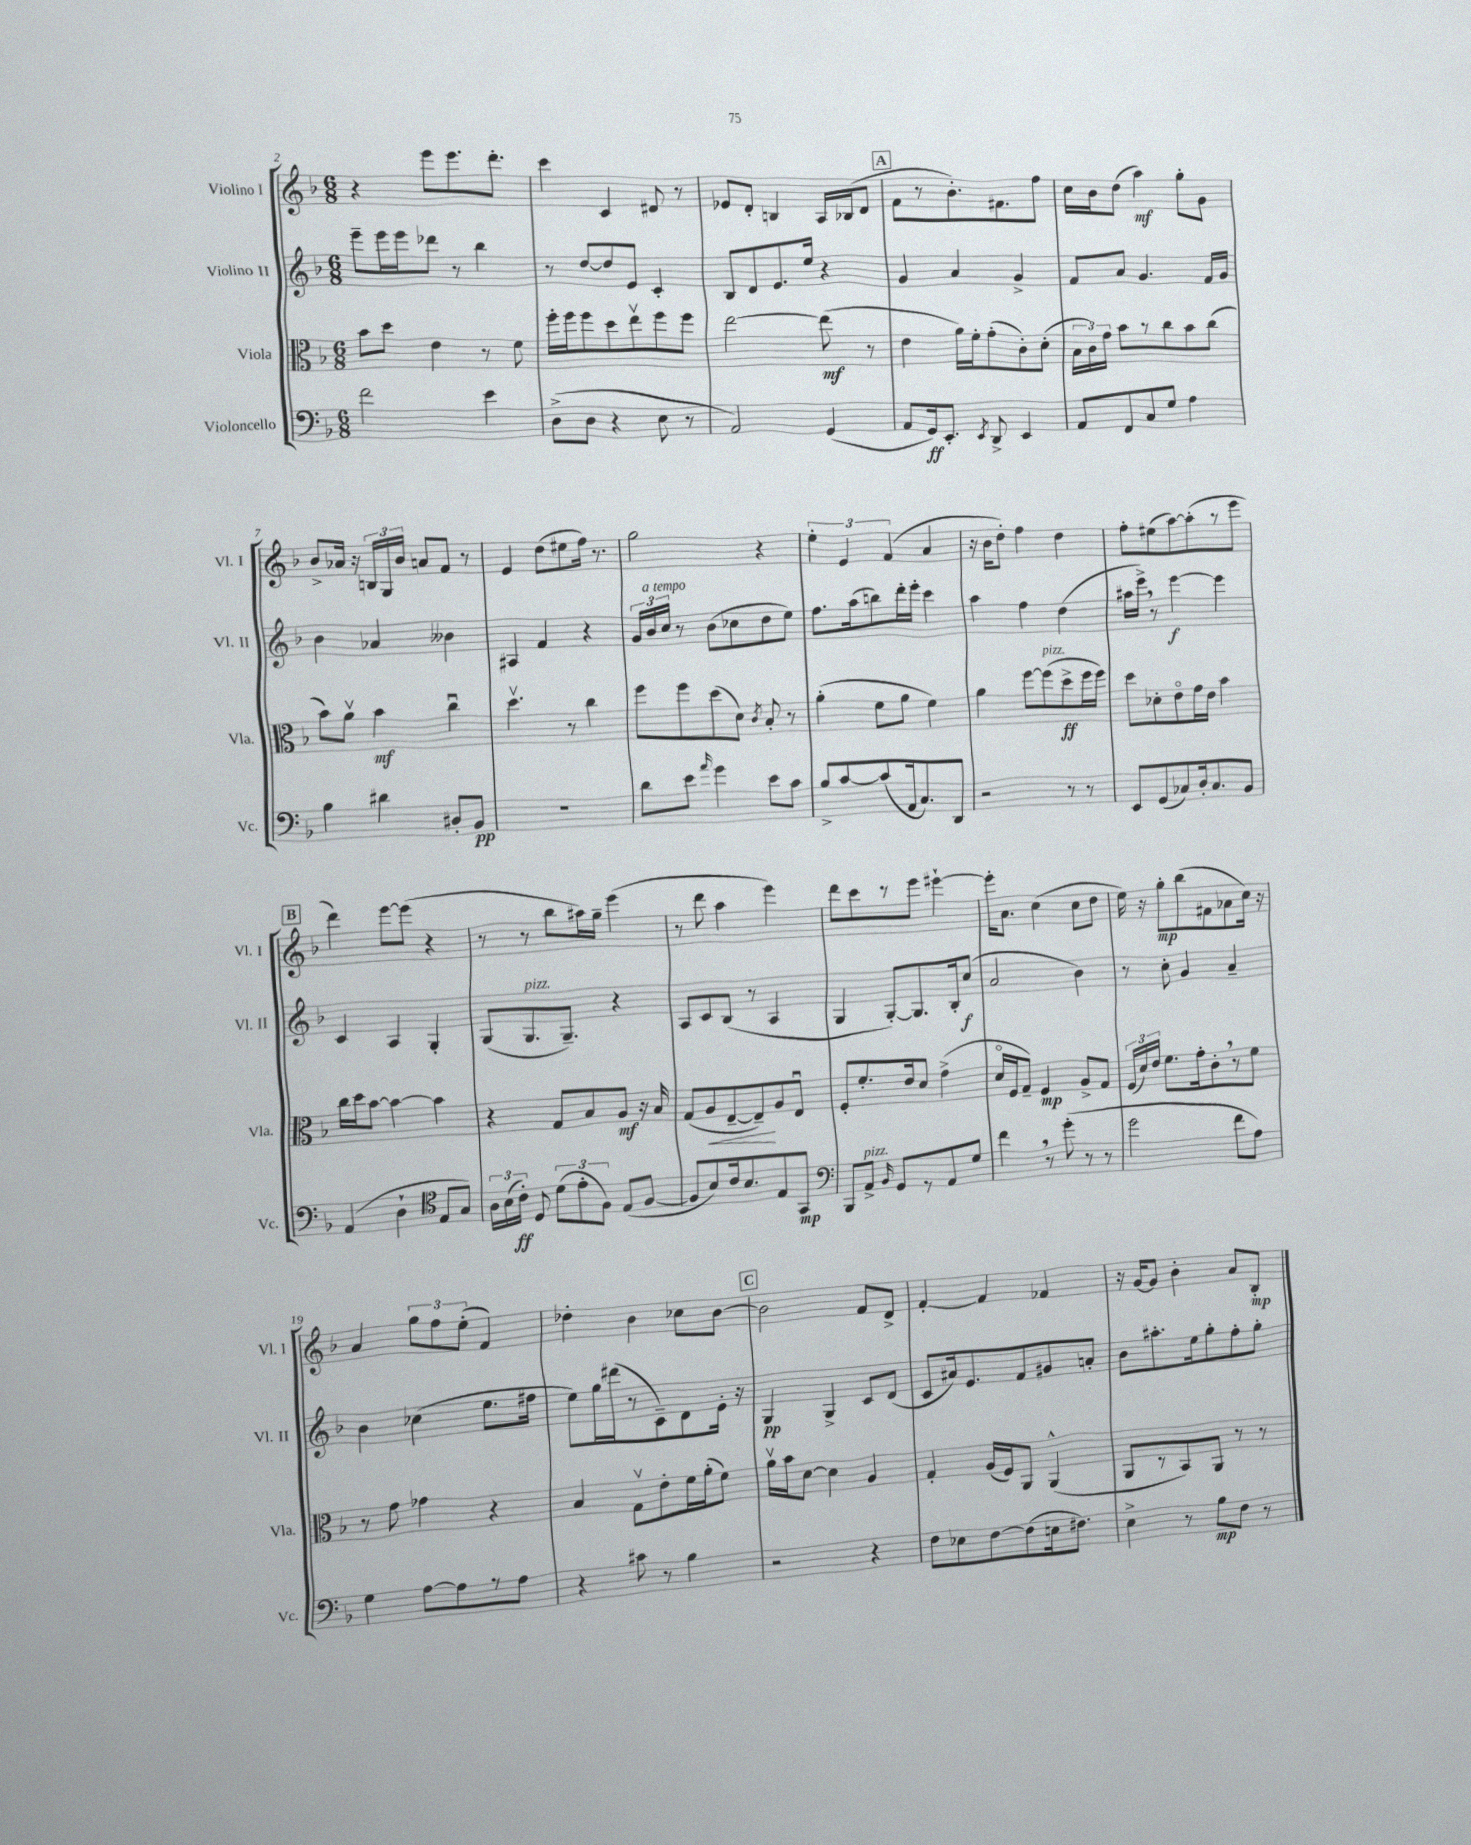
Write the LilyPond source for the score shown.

<<
\new StaffGroup <<
\new Staff = "s0" \with { instrumentName = "Violino I" shortInstrumentName = "Vl. I" } {
    \clef treble \key f \major \numericTimeSignature \time 6/8
    \autoBeamOff r4 e'''8[ e'''8. d'''8.]-. |
    c'''4 c'4 dis'8 r8 |
    ees'8[ d'8]-. b4 a16[ bes16( d'8] |
    \mark \markup { \box "A" } f'8[ r8 bes'8.-.) fis'8. f''8] |
    c''16[ bes'16 d''8]( a''4\mf) g''8[-. g'8] |
    bes'8[-> aes'16] r16 \tuplet 3/2 { b16[ g16 bes'16] } a'8[ f'8] r8 |
    e'4 d''8[( eis''8 f''16]) r8. |
    g''2 r4 |
    \tuplet 3/2 { e''4-. e'4 f'4( } a'4 |
    r16 bes'16[ d''8]-.) f''4 d''4 |
    f''8[-. eis''8( a''8~) a''8-.( r8 e'''8] |
    \mark \markup { \box "B" } d'''4) e'''8[~ e'''8]( r4 |
    r8 r8 bes''8[ ais''16) g''16]-- e'''4( |
    r8 d'''8 a''4 e'''4) |
    d'''8[ c'''8 r8 e'''8] eis'''4~-! |
    eis'''16[-. a'8.] c''4( c''8[ d''8] |
    e''16) r16 g''8[-.\mp bes''8( fis'8 aes'8 c''16]) r16 |
    a'4 \tuplet 3/2 { g''8[ f''8 e''8]-.( } f'4) |
    des''4-. bes'4 ces''8[ bes'8]~ |
    \mark \markup { \box "C" } bes'2 f'8[ d'8]-> |
    f'4~-. f'4 fes'4 |
    r16 g'16[~ g'8] bes'4-. a'8[ bes8]-.\mp \bar "|." |
}
\new Staff = "s1" \with { instrumentName = "Violino II" shortInstrumentName = "Vl. II" } {
    \clef treble \key f \major \numericTimeSignature \time 6/8
    \autoBeamOff e'''8[-- e'''16 e'''16 des'''8] r8 bes''4 |
    r8 d''8[~ d''8 e'8] c'4-. |
    bes8[ d'8 e'8. e''16] r4 |
    \mark \markup { \box "A" } g'4 a'4 g'4-> |
    f'8[ a'8] g'4. f'16[ g'16] |
    bes'4 aes'4 beses'4 |
    ais4 f'4 r4 |
    \tuplet 3/2 { g'16[ bes'16^\markup { \italic "a tempo" } c''16] } r8 bes'8[( ces''8 d''8 e''8]) |
    f''8.[ a''16( b''8) d'''16-. e'''16]-. c'''4 |
    a''4 f''4 d''4( |
    ais''16[ e'''16]->) \breathe r8 e'''4~\f e'''4 |
    \mark \markup { \box "B" } c'4 a4 g4-. |
    g8[( g8.^\markup { \italic "pizz." } g8.]--) r4 |
    a8[ c'8 bes8]( r8 a4 |
    g4 g8[~-.) g8. bes16-. c''8]\f( |
    a'2 bes'4) |
    r8 c''8-. g'4 a'4-- |
    bes'4 ces''4( e''8.[ fis''16] |
    e''8[) g''16 dis'''16( r8 c'8--) d'8 e'16]-. r16 |
    \mark \markup { \box "C" } g4\pp g4-> c'8[ d'8]( |
    c'8[ ais'16) e'8. f'8 gis'8 a'8]-. |
    bes'8[ ais''8.-. e''16 g''8-. f''8-. g''8]-. \bar "|." |
}
\new Staff = "s2" \with { instrumentName = "Viola" shortInstrumentName = "Vla." } {
    \clef alto \key f \major \numericTimeSignature \time 6/8
    \autoBeamOff bes'8[ d''8] e'4 r8 f'8 |
    f''16[-. f''16 f''8 d''8 e''8\upbow f''8 f''8] |
    e''2~ e''8\mf( r8 |
    \mark \markup { \box "A" } e'4 a'16[) f'16-. g'8-.( c'8-.) d'8]-.( |
    \tuplet 3/2 { bes16[ c'16) g'16] } bes'8[ r8 c''8 bes'8 c''8]( |
    bes'8[) a'8]\upbow bes'4\mf c''4\downbow |
    d''4.\upbow r8 c''4 |
    f''8[ f''8 d''8( d'8]) \acciaccatura { c'8 } bes8-. r8 |
    a'4-.( f'8[ a'8] f'4) |
    a'4 f''8[~ f''8^\markup { \italic "pizz." }( d''8->\ff f''16 f''16]) |
    d''8[ des'8-. e'8\flageolet g'16 e'16] bes'4 |
    \mark \markup { \box "B" } c''16[ d''16 bes'8]~ bes'4~ bes'4 |
    r4 g8[ bes8 a8]\mf r16 bes16 |
    g8[( a8\< e8~-- e8--\!) a8 e8]\downbow |
    f8[-. f'8.-. e'16 d'8] g'4->( |
    d'16[\flageolet f16 g8]--) f4\mp a8[-> g8] |
    \tuplet 3/2 { f16[( d'16) e'16] } f'8.[ g'16-. c'8-. \breathe r8 f'8] |
    r8 g'8 ges'4 r4 |
    bes4 g8[\upbow e'8-. f'16 a'16-.( f'8]) |
    \mark \markup { \box "C" } a'16[\upbow bes'16 d'8]~ d'4 a4 |
    g4-. a16[( f16) a,8] a,4-^( |
    a,8[ r8 bes,8) a,8] r8 r8 \bar "|." |
}
\new Staff = "s3" \with { instrumentName = "Violoncello" shortInstrumentName = "Vc." } {
    \clef bass \key f \major \numericTimeSignature \time 6/8
    \autoBeamOff f'2 e'4 |
    d8[->( d8] r4 e8 r8 |
    a,2) g,4( |
    \mark \markup { \box "A" } a,8[ g,16\ff) e,8.]-. \acciaccatura { e,8 } d,8-> e,4 |
    a,8[ f,8 c8 g8] a4 |
    bes4 dis'4 dis8[-. bes,8]\pp |
    R2. |
    d'8[ e'8] \grace { a'16 } g'4 e'8[ c'8] |
    bes8[-> c'8~ c'8( a,16 c8.) d,8] |
    r2 r8 r8 |
    e,8[ g,8( ces8) d16-. ces8. bes,8] |
    \mark \markup { \box "B" } a,4( d4-! \clef tenor e8[ g8]) |
    \tuplet 3/2 { a16[ bes16( c'16]-.\ff) } d8 \tuplet 3/2 { d'8[( e'8-. f8]) } e8[( f8]~ |
    f8[ bes8) c'16 bes8. e8 g,8]\mp |
    \clef bass bes,,8[ a,8]->^\markup { \italic "pizz." } \grace { bes,16 } g,8[ r8 a,8 g8] |
    f'4 \breathe r8 g'8-.( r8 r8 |
    g'2 f'8[ a8]) |
    g4 a8[~ a8 r8 a8] |
    r4 cis'8 r8 bes4 |
    \mark \markup { \box "C" } r2 r4 |
    f8[ ees8 f8~ f8( e16 fis8.]) |
    e4-> r8 bes8[\mp f8] r8 \bar "|." |
}
>>
>>
\layout { \context { \Score currentBarNumber = #2 } }
